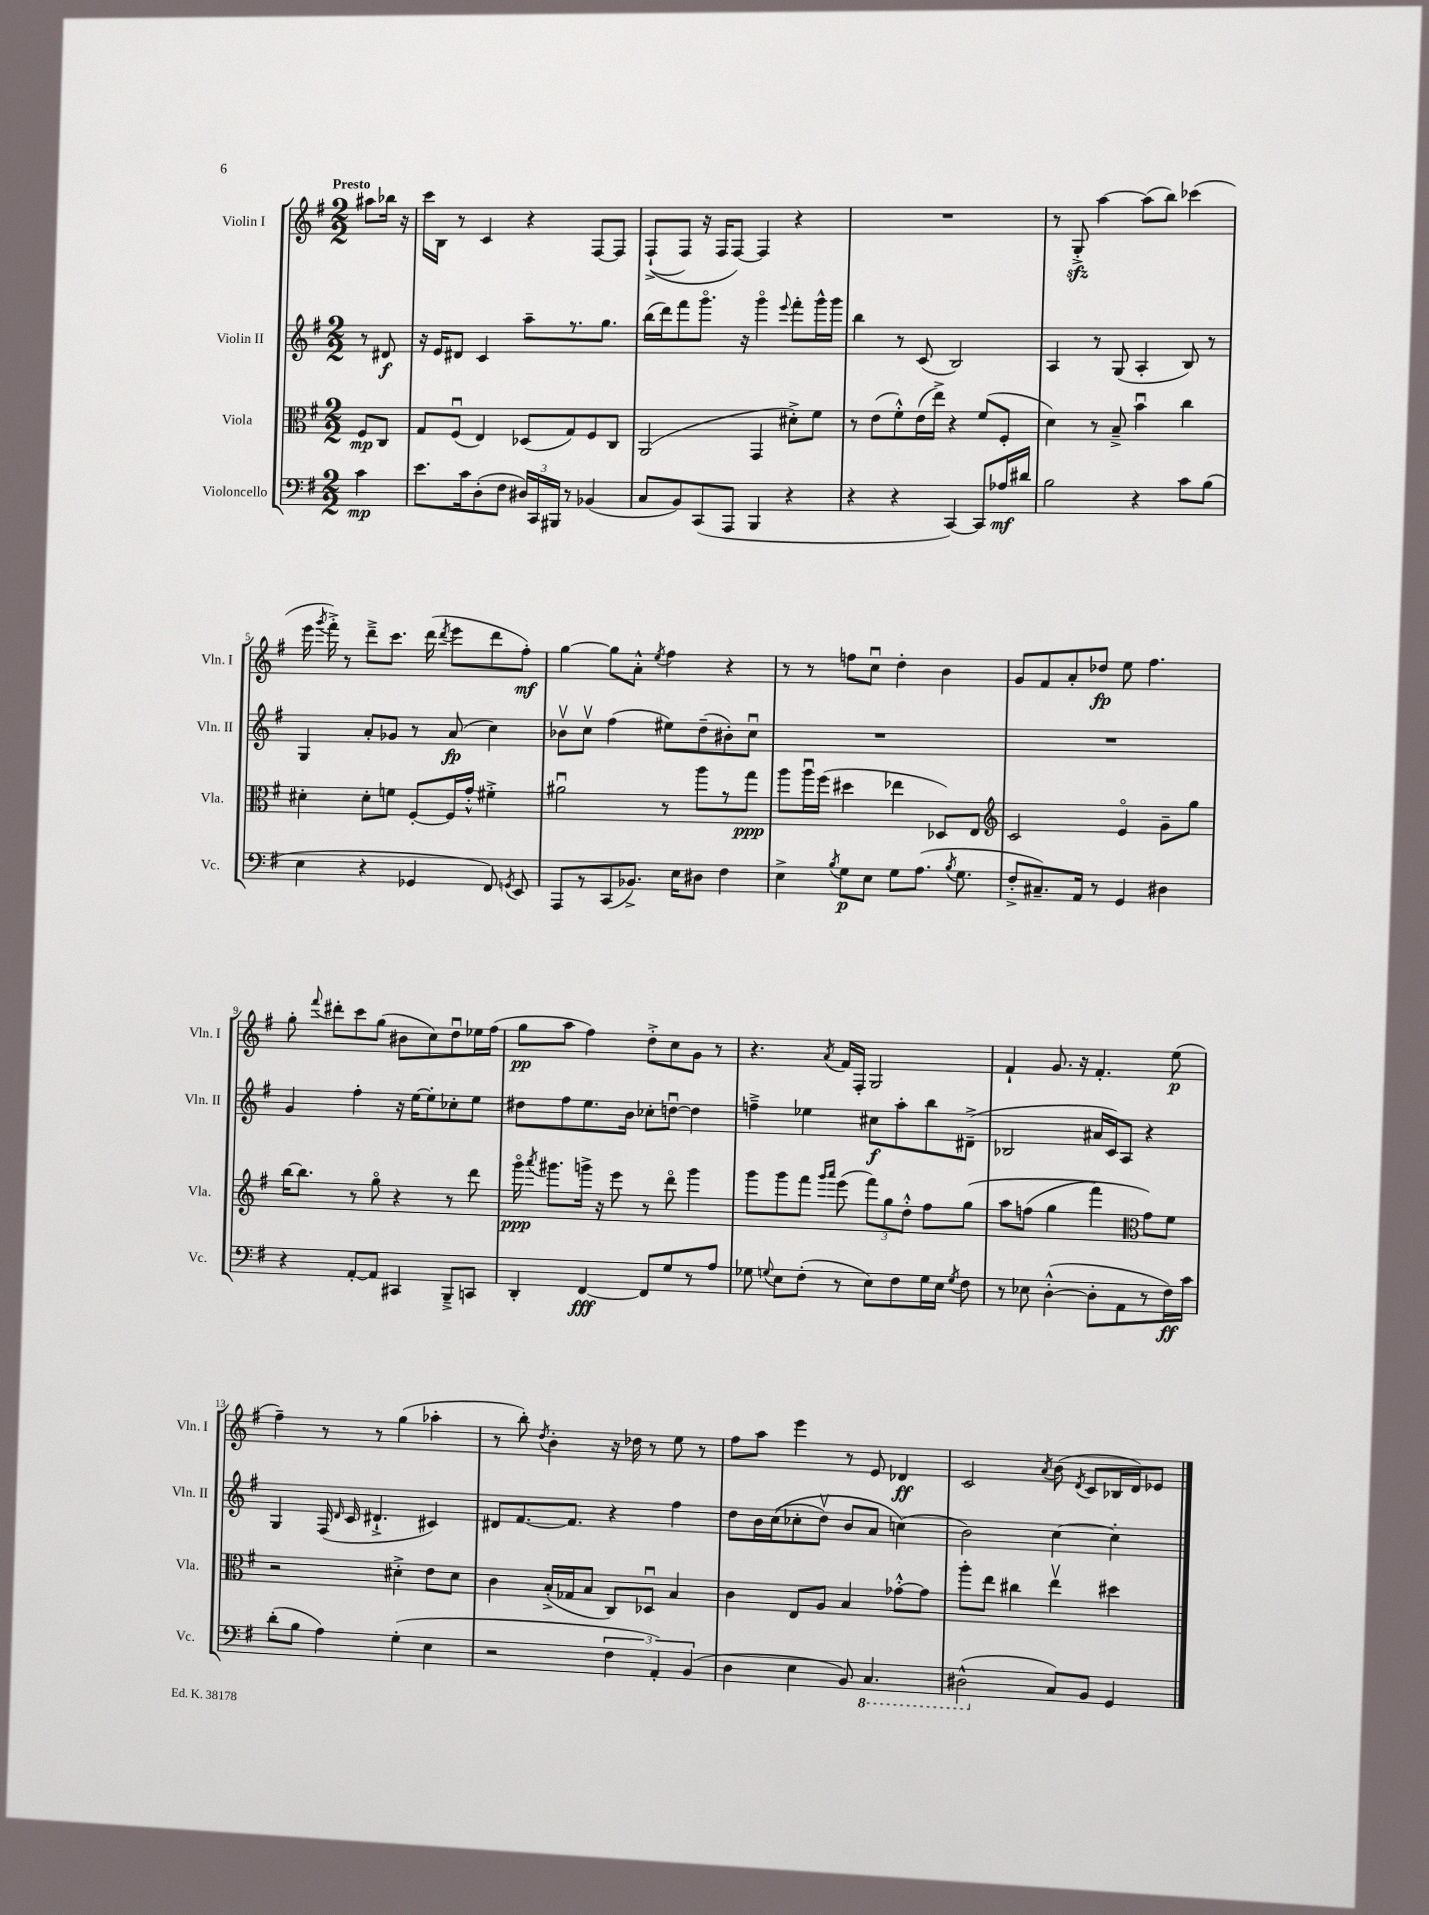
<<
\new StaffGroup <<
\new Staff = "s0" \with { instrumentName = "Violin I" shortInstrumentName = "Vln. I" } {
    \clef treble \key g \major \numericTimeSignature \time 2/2 \partial 4 \tempo "Presto"
    \autoBeamOff ais''8[ bes''16] r16 |
    c'''16[ b16] r8 c'4 r4 fis8[~ fis8] |
    fis8[-!->(\( fis8]) r16 fis16[ fis8]~\) fis4 r4 |
    R1 |
    r8 g8-.->\sfz a''4~ a''8[( b''8]) ces'''4( |
    e'''16 \acciaccatura { g'''8 } fis'''16-.->) r8 d'''8[---> c'''8.] d'''16( \acciaccatura { d'''8 } e'''8[ d'''8 fis''8]-.\mf) |
    g''4~ g''8[ a'8]-.-^ \acciaccatura { e''8 } fis''4 r4 |
    r8 r8 f''8[ c''8]\downbow d''4-. b'4 |
    g'8[ fis'8 a'8-. des''8]\fp e''8 fis''4. |
    g''8-. \appoggiatura { fis'''8 } dis'''8[-. c'''8 g''8]( bis'8[ c''8) d''8\downbow ees''16 fis''16]( |
    g''8[\pp a''8] fis''4) d''8[-.-> c''8 g'8] r8 |
    r4. \acciaccatura { a'8 } fis'16[ fis16]-. g2 |
    fis'4-! g'8. r16 fis'4.-. e''8\p( |
    fis''4--) r8 r8 g''4( aes''4-. |
    r8 b''8-.) \acciaccatura { d''8 } b'4-. r16 des''16 r8 e''8 r8 |
    fis''8[ a''8] e'''4 r8 e'8 des'4\ff |
    c'2 \acciaccatura { a'8 } b'8( \acciaccatura { d'8 } c'8[ bes16 d'16) ees'8] \bar "|." |
}
\new Staff = "s1" \with { instrumentName = "Violin II" shortInstrumentName = "Vln. II" } {
    \clef treble \key g \major \numericTimeSignature \time 2/2 \partial 4
    \autoBeamOff r8 dis'8\f |
    r16 e'16[ dis'8] c'4 a''8[-- r8. g''8.] |
    b''16[( d'''16) fis'''8 g'''8.]\flageolet r16 g'''4\flageolet \appoggiatura { e'''8 } fis'''8[-. g'''16-^ g'''16] |
    b''4 r8 c'8( b2) |
    a4 r8 g8( a4-. b8) r8 |
    g4 a'8[-. ges'8] r8 a'8\fp( c''4) |
    bes'8[\upbow c''8]\upbow fis''4( eis''8[) d''8--( bis'8-.) c''8]\downbow |
    R1 |
    R1 |
    g'4 fis''4-. r16 e''16[~ e''8-. ces''8-. e''8] |
    dis''8[ fis''8 e''8. b'16] ces''8[-. d''8]~\downbow d''4 |
    f''4---> ees''4 cis''8[\f a''8-. b''8 dis'8]--->( |
    bes2 ais'16[ c'16) a8] r4 |
    g4 fis16( \grace { d'16 } c'16 dis'4.-!-> cis'4) |
    dis'8[ fis'8.~ fis'8.] r4 fis''4 |
    d''8[ b'16 c''16(\( ces''8-. d''8]\upbow) b'8[ a'8] c''4(\) |
    b'2) c''4~ c''4-. \bar "|." |
}
\new Staff = "s2" \with { instrumentName = "Viola" shortInstrumentName = "Vla." } {
    \clef alto \key g \major \numericTimeSignature \time 2/2 \partial 4
    \autoBeamOff fis8[\mp c8] |
    g8[ fis8]\downbow( e4) des8[( g8) fis8 c8] |
    a,2( g,4 dis'8[-.->) fis'8] |
    r8 e'8[( fis'8-.-^) e'16( e''16]->) r4 fis'8[( fis8]-. |
    d'4) r8 b8---> b'4\downbow c''4 |
    dis'4-. dis'8[-. f'8] fis8[~-. fis16 g'16]-.-^ fis'4-.-> |
    ais'2\downbow r8 a''8[ r8 g''8]\ppp |
    a''8[ a''16\downbow fis''16]( dis''4 ees''4 des8[) e8] |
    \clef treble c'2 e'4\flageolet g'8[-- g''8] |
    b''16[~ b''8.] r8 g''8\flageolet r4 r8 d'''8 |
    g'''16\flageolet\ppp \acciaccatura { a'''8 } gis'''8.[ g'''16]-> r16 e'''8 r8 d'''8\flageolet g'''4 |
    g'''8[ g'''8 fis'''8] \grace { g'''16[ a'''16] } e'''8( \tuplet 3/2 { fis'''8[) g''8 d''8]-.-^ } fis''8[ g''8]\( |
    a''8[ f''8]( g''4 fis'''4) \clef alto g'8[\) fis'8] |
    r2 dis'4-.-> e'8[ dis'8] |
    c'4 b16[-.->( ges16 b8] c8[) des8]\downbow b4 |
    c'4 e8[ a8] b4 ges'8[~-.-^ ges'8] |
    a''8[-. e''8] cis''4 e''4\upbow dis''4 \bar "|." |
}
\new Staff = "s3" \with { instrumentName = "Violoncello" shortInstrumentName = "Vc." } {
    \clef bass \key g \major \numericTimeSignature \time 2/2 \partial 4
    \autoBeamOff c'4\mp |
    e'8.[ c'16 d8-.( fis8] \tuplet 3/2 { dis16[) c,16 bis,,16] } r8 bes,4( |
    c8[ b,8) c,8( a,,8] b,,4 r4 |
    r4 r4 c,4~) c,8[ aes16\mf dis'16] |
    b2 r4 c'8[ b8]( |
    e4 r4 ges,4 fis,8) \acciaccatura { g,8 } e,8 |
    a,,8[ r8 c,8( bes,8.]->) e16[ dis8] fis4 |
    e4-> \acciaccatura { b8 } g8[\p e8] g8[ a8.]( \acciaccatura { b8 } g8. |
    fis8[-.-> cis8.--) a,16] r8 g,4 dis4 |
    r4 a,8[~-. a,8] cis,4 b,,8[---> c,8] |
    d,4-. fis,4~\fff fis,8[ g8 r8 a8] |
    ges8 \appoggiatura { g8 } e8[ fis8]-.( r8 e8[) fis8 g16 e16] \acciaccatura { g8 } fis8 |
    r8 ees8 d4~-.-^( d8[-. a,8 r8 fis16\ff) c'16] |
    d'8[-.( b8] a4) g4-.( e4 |
    r2 \tuplet 3/2 { fis4 a,4-.) b,4( } |
    d4 e4 b,8) \ottava #-1 c,4. |
    dis,2-^( \ottava #0 c8[) b,8] g,4 \bar "|." |
}
>>
>>
